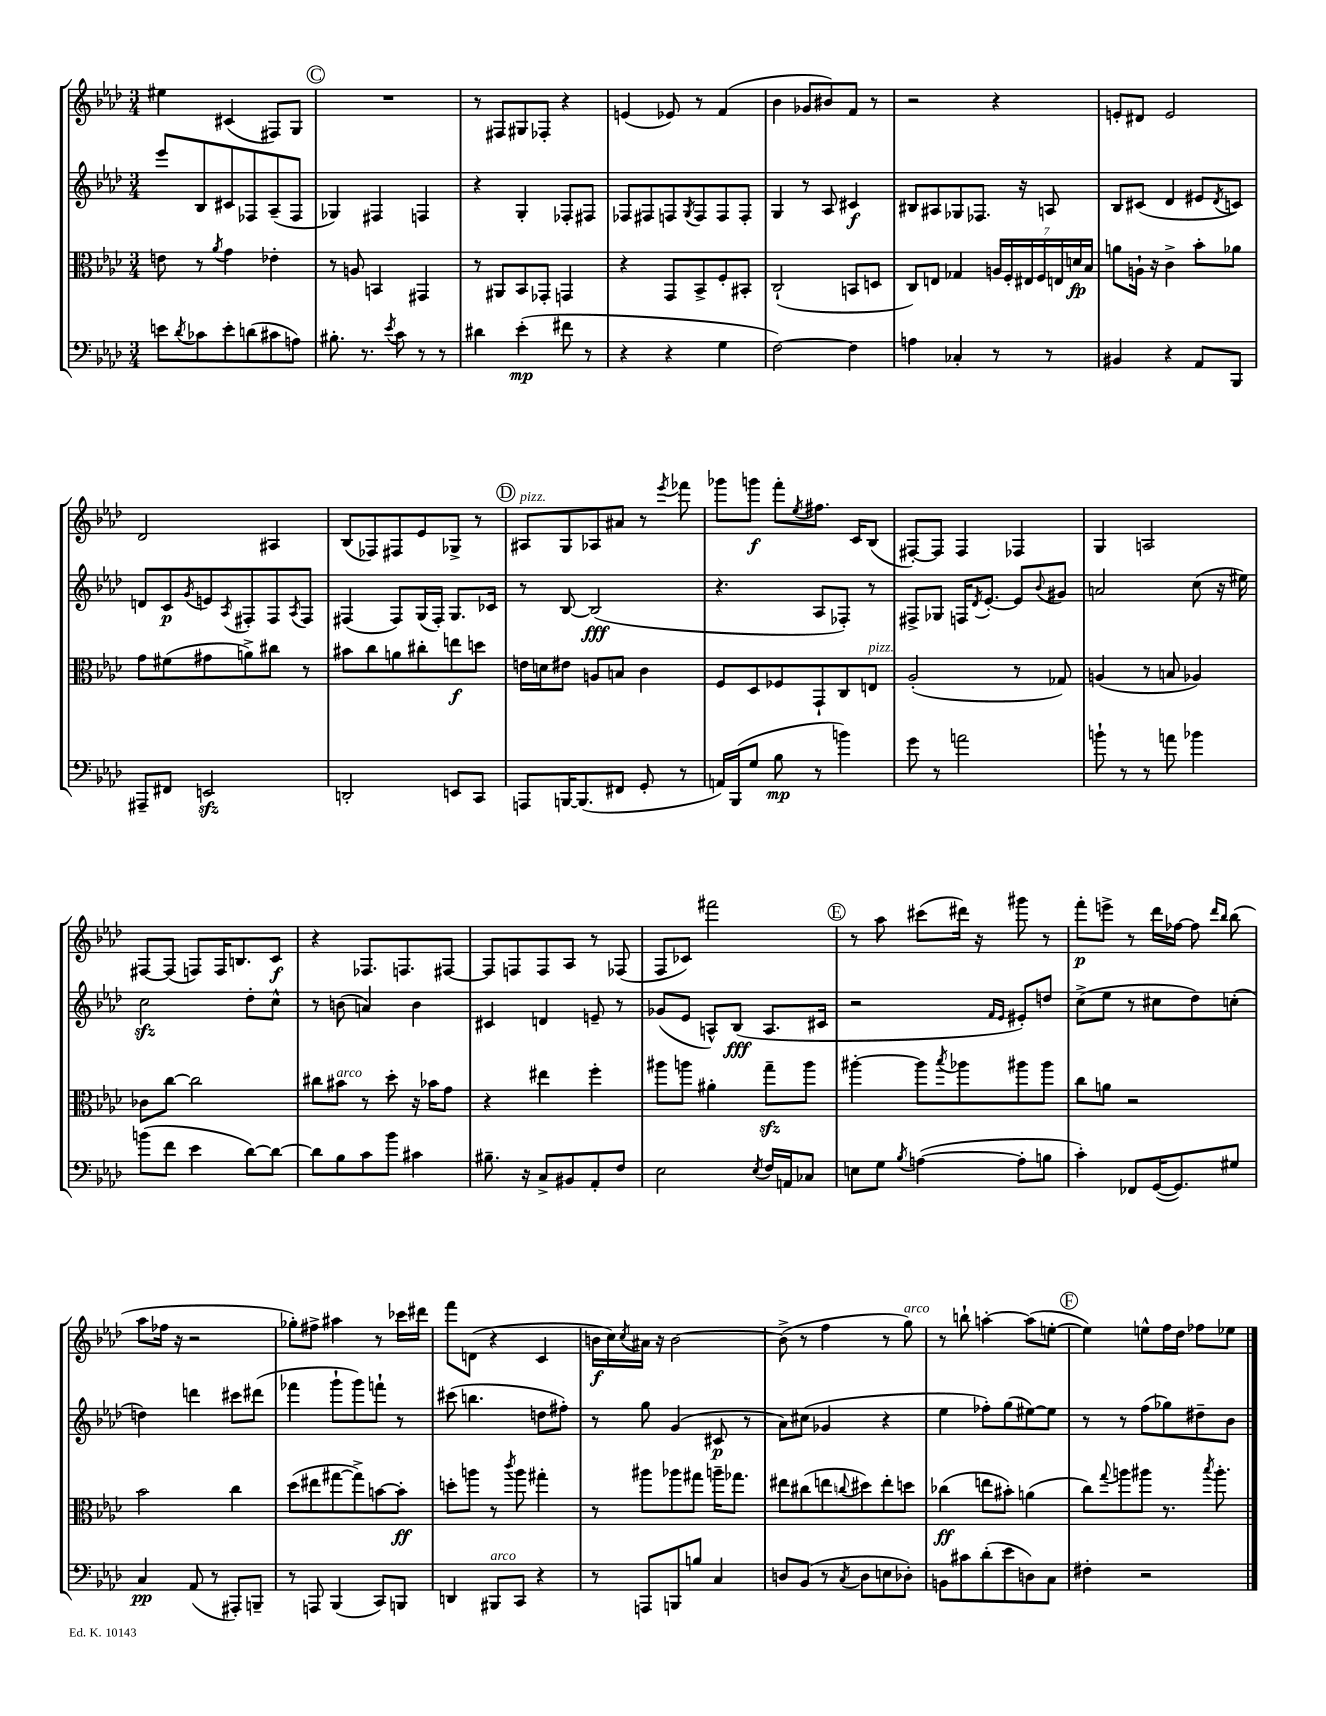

**kern	**kern	**kern	**kern
*staff4	*staff3	*staff2	*staff1
*clefF4	*clefC3	*clefG2	*clefG2
*k[b-e-a-d-]	*k[b-e-a-d-]	*k[b-e-a-d-]	*k[b-e-a-d-]
*M3/4	*M3/4	*M3/4	*M3/4
8e	8e	8eee-	4ee#
8qd-	.	.	.
8c-	8r	8B-	.
.	8qa-	.	.
8e'	4g	8c#	(4c#
(8d	.	8F-	.
8c#	4e-'	(8A-~	8F#)
8A)	.	8F-	8G
=	=	=	=
8.B#'	8r	4G-)	2.r
.	8A	.	.
8.r	.	.	.
.	4BB	4F#	.
8qe-	.	.	.
8c	.	.	.
8r	4GG#	4F	.
8r	.	.	.
=	=	=	=
4d#	8r	4r	8r
.	8AA#	.	8F#
(4e-'	8BB-	4G'	8G#
.	8GG-'	.	8F-'
8f#	4GG	8F-'	4r
8r	.	8F#	.
=	=	=	=
4r	4r	8F-	(4e
.	.	8F#	.
4r	8GG	8F	8e-)
.	.	8qG	.
.	8BB-^	8F	8r
4G	8F'	8F	(4f
.	8BB#'	8F'	.
=	=	=	=
[2F)	(2C`	4G	4b-
.	.	8r	8g-
.	.	8A-	8b#)
4F]	8BB	4c#	8f
.	8D	.	8r
=	=	=	=
4A	8C)	8B#	2r
.	8E	8A#	.
4C-'	4G-	8G-	.
.	.	8.F-	.
8r	28A	.	4r
.	28F'	.	.
.	.	16r	.
.	28E#	.	.
.	28F	.	.
8r	.	8A	.
.	28E	.	.
.	28d	.	.
.	28B-	.	.
=	=	=	=
4BB#	8a	8B-	8e'
.	16A`	(8c#	8d#
.	16r	.	.
4r	4c^	4d-	2e
8AA-	8b-'	8e#	.
.	.	8qd-	.
8BBB-	8a-	8c)	.
=	=	=	=
8AAA#~	8g	8d	2d-
8FF#	(8f#	8c	.
.	.	8qg	.
2EE	8g#	8e	.
.	.	8qA-	.
.	8a^)	8F#'	.
.	8cc#	8F#	4A#
.	.	8qA-	.
.	8r	8F#	.
=	=	=	=
2DD'	8b#	(4F#	(8B-
.	8cc	.	8F-)
.	8a	8F#)	8F#
.	8cc#'	(16G	8e-
.	.	16F#')	.
8EE	8ee	8.G	8G-^
8CC	8dd	.	8r
.	.	16c-	.
=	=	=	=
8AAA	16e	8r	8A#
.	16d	.	.
[16BBB	8e#	[8B-	8G
(8.BBB]	.	.	.
.	8A	(2B-]	8A-
8FF#	8B	.	8a#
8GG'	4c	.	8r
.	.	.	8qeee-
8r	.	.	8fff-
=	=	=	=
16AA)	8F	4.r	8ggg-
(16BBB-	.	.	.
8G	8D-	.	8ggg
8B-	8F-	.	8fff'
.	.	.	8qee-
8r	8GG`	8A-	8.ff#
4b)	8C	8F-')	.
.	.	.	16c
.	8E	8r	(8B-
=	=	=	=
8g	(2A-'	8F#^	[8F#')
8r	.	8G-	8F#]
2a	.	16F	4F#
.	.	8qd-	.
.	.	[8.e-'	.
.	8r	8e-]	4F-
.	.	8qqb-	.
.	8G-)	8g#	.
=	=	=	=
8b`	(4A	2a	4G
8r	.	.	.
8r	8r	.	2A
8a	8B	.	.
4b-	4A-)	(8cc	.
.	.	16r	.
.	.	16ee#)	.
=	=	=	=
(8b	8c-	2cc	[8F#
8f	[8cc	.	(8F#]
4e-	2cc]	.	8F)
.	.	.	16F
.	.	.	8.B
[8d-)	.	8dd-'	.
8d-_	.	8cc^^	8c
=	=	=	=
8d-]	8cc#	8r	4r
8B-	8b#	(8b	.
8c	8r	4a)	8.F-
8b-	8dd-'	.	.
.	.	.	8.F
4c#	16r	4b	.
.	16b-	.	.
.	8g	.	[8F#
=	=	=	=
8.B#~	4r	4c#	8F#]
.	.	.	8F
16r	.	.	.
8C^	4ee#	4d	8F
8BB#	.	.	8A-
8AA-'	4ff'	8e~	8r
8F	.	8r	(8F-
=	=	=	=
2E-	8aa#	(8g-	8F
.	8aa	8e-	8c-)
.	4a#'	8A^^)	2fff#
.	.	(8B-	.
8qE-	.	.	.
16F	8gg~	8.A	.
16AA	.	.	.
8C-	8aa	.	.
.	.	16c#	.
=	=	=	=
8E	[4aa#'	2r	8r
8G	.	.	8aa-
8qB-	.	.	.
([4A	8aa#]	.	(8ccc#
.	8qbb-	.	.
.	8aa-	.	16ddd#)
.	.	.	16r
.	.	16qqf	.
.	.	16qqe-	.
8A']	8aa#	8e#')	8ggg#
8B	8aa#	8dd	8r
=	=	=	=
4c')	8cc	(8cc^	8fff'
.	8a	8ee-	8eee^
8FF-	2r	8r	8r
([16GG	.	8cc#	16ddd-
8.GG])	.	.	[16ff-
.	.	8dd-)	8ff-]
.	.	.	16qqddd-
.	.	.	16qqbb-
8G#	.	(8cc'	(8bb-
=	=	=	=
4C	2b-	4dd)	8aa-
.	.	.	16ff-
.	.	.	16r
(8AA-	.	4ddd	2r
8r	.	.	.
8AAA#')	4cc	8ccc#	.
8BBB~	.	(8ddd#	.
=	=	=	=
8r	(8dd-	4fff-	8gg-')
8AAA	8ee#	.	8ff#^
(4BBB-	[8gg#	8ggg`	4aa#
.	8gg#^])	8ggg)	.
8CC)	[8b	8fff`	8r
8BBB	8b']	8r	16ccc-
.	.	.	16ddd#
=	=	=	=
4DD	8dd'	(8ccc#	8fff
.	8aa	4.bb	(8d
8BBB#	8r	.	4r
.	8qccc	.	.
8CC	8aa	.	.
4r	4gg#'	8dd	4c
.	.	8ff#')	.
=	=	=	=
8r	8r	8r	16b
.	.	.	16cc)
.	.	.	8qcc
8AAA	8aa#	8gg	16a#
.	.	.	16r
8BBB	8aa-	(4g	[2b
8B	8gg#	.	.
4C	16aa~	8c#	.
.	8.gg-	.	.
.	.	8r	.
=	=	=	=
8D	8ee#	8a-)	(8b^]
(8BB-	(8cc#	(8cc#	8r
8r	8ee	4g-	4ff
8qC	8qqcc	.	.
8D	8dd#)	.	.
8E	8ee'	4r	8r
8D-')	8dd	.	8gg)
=	=	=	=
8BB	(4cc-	4ee-	8r
8c#	.	.	8bb`
(8d-'	8ee	8ff-')	[4aa'
8e-	8b#')	(8gg	.
8D)	(4a	[8ee#)	(8aa]
8C	.	8ee#]	[8ee'
=	=	=	=
4F#'	8cc)	8r	4ee])
.	8qqgg	.	.
.	8aa	8r	.
2r	8aa#	(8ff	8ee^^
.	8.r	8gg-)	16ff
.	.	.	16dd-
.	.	8dd#~	8ff-
.	8qbb-	.	.
.	8.aa#'	.	.
.	.	8b-	8ee-
==	==	==	==
*-	*-	*-	*-
